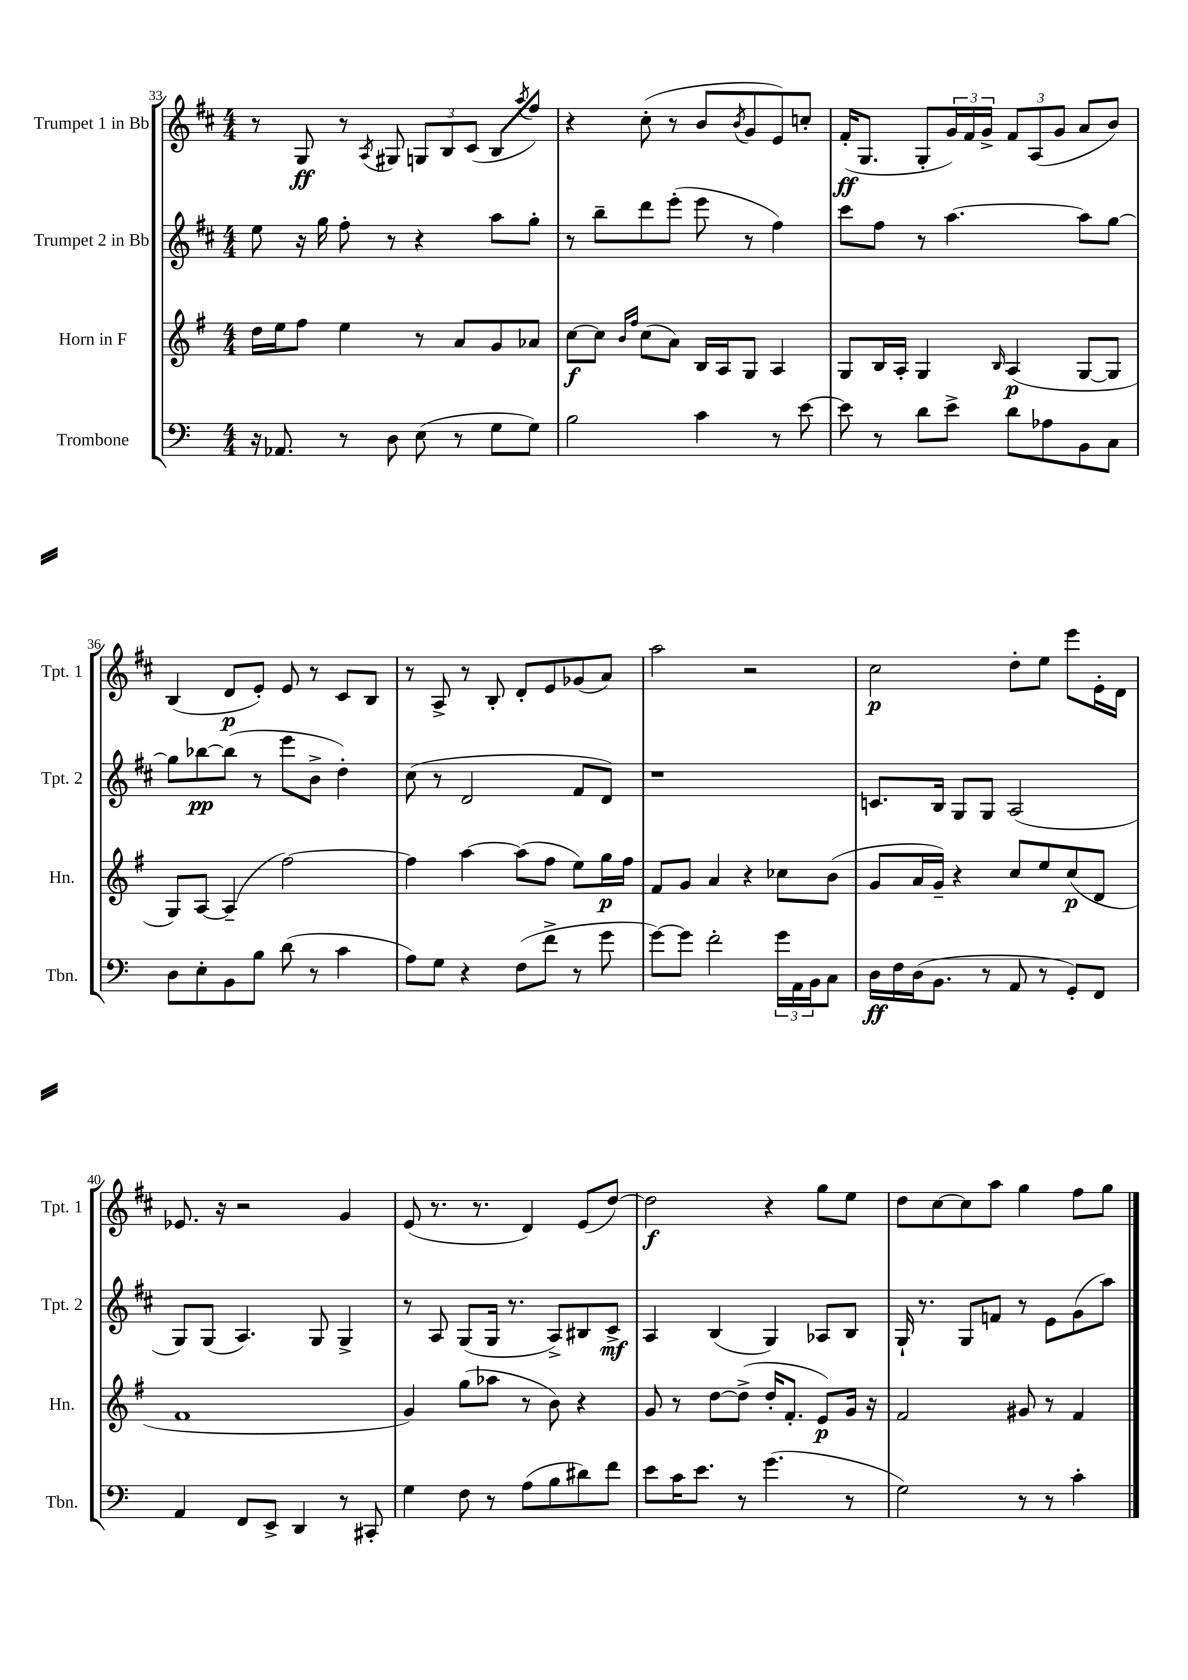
<<
\new StaffGroup <<
\new Staff = "s0" \with { instrumentName = "Trumpet 1 in Bb" shortInstrumentName = "Tpt. 1" } {
    \clef treble \key d \major \numericTimeSignature \time 4/4
    r8 g8\ff r8 \acciaccatura { a8 } gis8 \tuplet 3/2 { g8 b8 cis'8( } b8 \acciaccatura { a''8 } fis''8) |
    r4 cis''8-.( r8 b'8 \acciaccatura { b'8 } g'8 e'8) c''8-. |
    fis'16-.\ff( g8. g8-. \tuplet 3/2 { g'16) fis'16 g'16-> } \tuplet 3/2 { fis'8 a8( g'8 } a'8 b'8) |
    b4( d'8\p e'8-.) e'8 r8 cis'8 b8 |
    r8 a8-> r8 b8-. d'8-. e'8 ges'8( a'8) |
    a''2 r2 |
    cis''2\p d''8-. e''8 e'''8 e'16-. d'16 |
    ees'8. r16 r2 g'4 |
    e'8( r8. r8. d'4) e'8( d''8~) |
    d''2\f r4 g''8 e''8 |
    d''8 cis''8~ cis''8 a''8 g''4 fis''8 g''8 \bar "|." |
}
\new Staff = "s1" \with { instrumentName = "Trumpet 2 in Bb" shortInstrumentName = "Tpt. 2" } {
    \clef treble \key d \major \numericTimeSignature \time 4/4
    e''8 r16 g''16 fis''8-. r8 r4 a''8 g''8-. |
    r8 b''8-- d'''8 e'''8-.( e'''8 r8 fis''4) |
    cis'''8 fis''8 r8 a''4.~ a''8 g''8~ |
    g''8 bes''8~\pp bes''8( r8 e'''8 b'8-> d''4-.) |
    cis''8( r8 d'2 fis'8 d'8) |
    r1 |
    c'8. b16 g8 g8 a2( |
    g8) g8( a4.) g8 g4-> |
    r8 a8 g8( g16 r8. a8->) bis8 cis'8->\mf |
    a4 b4( g4) aes8 b8 |
    g16-! r8. g8 f'8 r8 e'8 g'8( a''8) \bar "|." |
}
\new Staff = "s2" \with { instrumentName = "Horn in F" shortInstrumentName = "Hn." } {
    \clef treble \key g \major \numericTimeSignature \time 4/4
    d''16 e''16 fis''8 e''4 r8 a'8 g'8 aes'8 |
    c''8~\f c''8 \grace { b'16 fis''16 } c''8( a'8) b16 a16 g8 a4 |
    g8 b16 a16-. g4 \grace { b16 } a4\p( g8~ g8 |
    g8) a8~ a4--( fis''2~) |
    fis''4 a''4~ a''8( fis''8 e''8) g''16\p fis''16 |
    fis'8 g'8 a'4 r4 ces''8 b'8( |
    g'8 a'16 g'16--) r4 c''8 e''8 c''8\p( d'8 |
    fis'1 |
    g'4) g''8( aes''8 r8 b'8) r4 |
    g'8 r8 d''8~ d''8->( d''16-. fis'8.-. e'8\p) g'16 r16 |
    fis'2 gis'8 r8 fis'4 \bar "|." |
}
\new Staff = "s3" \with { instrumentName = "Trombone" shortInstrumentName = "Tbn." } {
    \clef bass \key c \major \numericTimeSignature \time 4/4
    r16 aes,8. r8 d8 e8( r8 g8 g8) |
    b2 c'4 r8 e'8~ |
    e'8 r8 d'8 e'8-> d'8 aes8 b,8 c8 |
    d8 e8-. b,8 b8 d'8( r8 c'4 |
    a8) g8 r4 f8( f'8-> r8 g'8 |
    g'8~) g'8 f'2-. \tuplet 3/2 { g'16 a,16 b,16 } c8 |
    d16\ff f16 d16( b,8. r8 a,8 r8 g,8-.) f,8 |
    a,4 f,8 e,8-> d,4 r8 cis,8-. |
    g4 f8 r8 a8( b8 dis'8) f'8 |
    e'8 c'16 e'8. r8 g'4.( r8 |
    g2) r8 r8 c'4-. \bar "|." |
}
>>
>>
\layout { \context { \Score currentBarNumber = #33 } }
